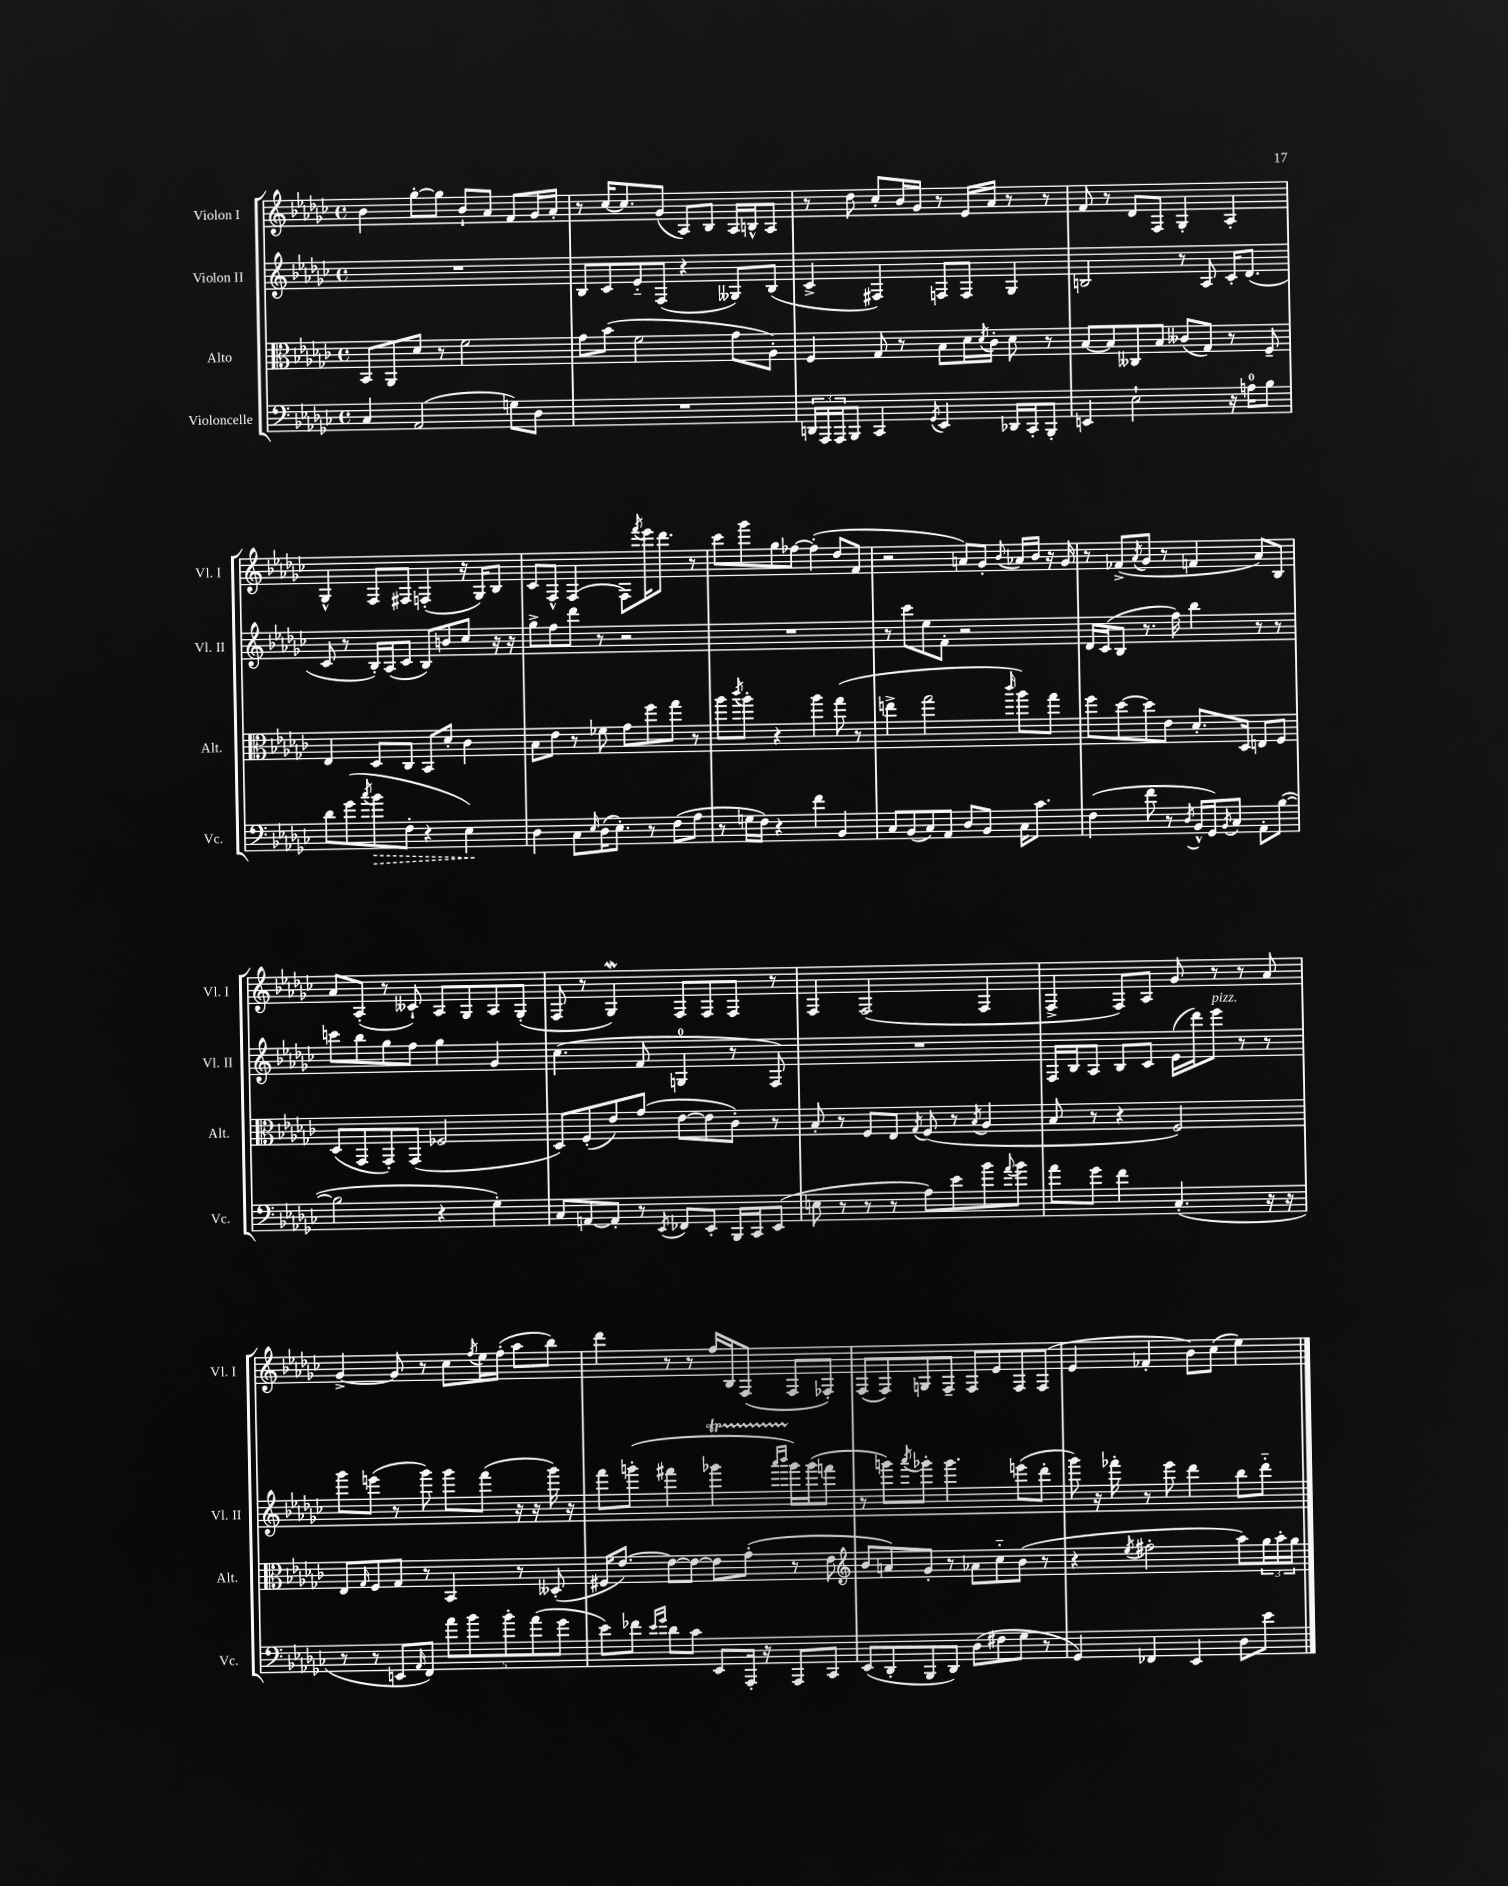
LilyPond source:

<<
\new StaffGroup <<
\new Staff = "s0" \with { instrumentName = "Violon I" shortInstrumentName = "Vl. I" } {
    \clef treble \key ges \major \defaultTimeSignature \time 4/4
    bes'4 ges''8~-. ges''8 bes'8-! aes'8 f'8 ges'16 aes'16-. |
    r8 ces''16~ ces''8. ges'8( aes8) bes8 aes16 b16-^ aes8 |
    r8 des''8 ces''8-. bes'16 ges'16 r8 ees'16 aes'16 r8 r8 |
    f'8 r8 des'8 f8 ges4-. aes4-. |
    ges4-^ f8 fis8 f4-.( r16 ges16) bes8 |
    ces'8 f8-^ f4( f8) \acciaccatura { f'''8 } ees'''16 des'''8. r8 |
    ces'''8 ges'''8 ges''8 fes''8~ fes''4-.( des''8 f'8 |
    r2 a'8) ges'8-. \appoggiatura { bes'8 } aes'16 bes'16 r16 ges'16 |
    r8 fes'8->( \acciaccatura { aes'8 } ges'8 r8 f'4 aes'8) bes8 |
    aes'8 aes8-.( r8 ceses'8-!) aes8 ges8 aes8 ges8-.( |
    f8 r8 ges4\mordent) f8 f8 f8 r8 |
    f4 f2( f4 |
    f4-> f8) aes8 ges'8 r8 r8 aes'8 |
    ges'4~-> ges'8 r8 ces''8 \acciaccatura { f''8 } ees''16 f''16-.( aes''8 bes''8) |
    des'''4 r8 r8 f''16 bes16 f8( f8 fes8-.) |
    f8( f8) g8 f8-- f8 ees'8 f8 f8( |
    ees'4 fes'4-. bes'8) ces''8( ees''4) \bar "|." |
}
\new Staff = "s1" \with { instrumentName = "Violon II" shortInstrumentName = "Vl. II" } {
    \clef treble \key ges \major \defaultTimeSignature \time 4/4
    R1 |
    bes8 ces'8 ees'8-_ f8( r4 geses8) bes8( |
    ces'4-> fis4) f8 f8 ges4 |
    b2 r8 aes8 ces'16-. des'8.( |
    ces'8 r8 bes16-.) aes16( ces'8 bes8) b'8 ces''8 r16 r16 |
    ges''8-> f''8 des'''8 r8 r2 |
    R1 |
    r8 ces'''8 ees''8 f'8-. r2 |
    des'16 ces'16( bes8 r8. f''16) bes''4 r8 r8 |
    c'''8 bes''8 ges''8 f''8 ges''4 ges'4 |
    ces''4.( f'8 g4-0 r8 f8) |
    R1 |
    f16 bes16 aes8 bes8 ces'8 ees'16( des'''16) ees'''8^\markup { \italic "pizz." } r8 r8 |
    ges'''8 e'''8( r8 ges'''8) ges'''8 f'''8( r16 r16 ges'''16) r16 |
    f'''8 g'''8-.( fis'''4 ges'''4\startTrillSpan \grace { aes'''16 bes'''16 } ges'''16\stopTrillSpan) ges'''16( f'''8 |
    r8 g'''8) \acciaccatura { aes'''8 } ges'''8-. ges'''4. e'''8( des'''8-. |
    ges'''8) r16 fes'''16-. r8 ees'''8 des'''4 bes''8 des'''8-_ \bar "|." |
}
\new Staff = "s2" \with { instrumentName = "Alto" shortInstrumentName = "Alt." } {
    \clef alto \key ges \major \defaultTimeSignature \time 4/4
    bes,8 aes,8 des'8 r8 f'2 |
    ges'8 bes'8( f'2 ges'8 aes8-.) |
    f4 ges8 r8 bes8 des'16 \acciaccatura { des'8 } ces'16-. des'8 r8 |
    bes8~ bes8 ceses8 bes8 ceses'8( ges8) r8 f8-- |
    ees4 des8 ces8 bes,8 des'8-. ces'4 |
    bes8 ees'8 r8 fes'8 ges'8 f''8 ges''8 r8 |
    aes''8 \acciaccatura { ces'''8 } aes''8-. r4 aes''4 ges''8( r8 |
    e''4-> ges''2 \grace { ces'''16 } aes''8) ges''8 |
    f''8 des''8~ des''8 ees'8 des'8.-. des16 e8 f8 |
    des8( ges,8 ges,8-.) ges,8( fes2 |
    des8) f8-.( ees'8) ges'8( ees'8~ ees'8 ces'8-.) r8 |
    bes8-. r8 f8 ees8 \acciaccatura { ges8 } f8( r8 \acciaccatura { bes8 } aes4 |
    bes8 r8 r4 f2) |
    ees8 \grace { ges16 } f8 ges8 r8 bes,4 r8 deses8-.( |
    fis16 ees'8.~) ees'8~ ees'8~ ees'8 ges'8-.( r8 ees'8 |
    \clef treble bes'8 a'8) ges'8-. r8 aes'8 ces''8-_ bes'8( r8 |
    r4 \acciaccatura { ees''8 } fis''2-. aes''8) \tuplet 3/2 { ges''16 aes''16-. ges''16 } \bar "|." |
}
\new Staff = "s3" \with { instrumentName = "Violoncelle" shortInstrumentName = "Vc." } {
    \clef bass \key ges \major \defaultTimeSignature \time 4/4
    ces4 aes,2( g8) des8 |
    R1 |
    \tuplet 3/2 { d,16 aes,,16 aes,,16 } bes,,8 ces,4 \acciaccatura { ges,8 } ees,4 des,16 ces,16-. bes,,8-. |
    e,4 ees2-! r16 a16-0 bes8 |
    des'8 ges'8( \acciaccatura { ces''8 } \once \override Hairpin.style = #'dashed-line bes'8\> f8-. r4 ees4\!) |
    des4 ces8 \grace { ees16 } des16( ees8.-.) r8 f8( aes8 |
    r8 g16 f16) r4 f'4 bes,4 |
    ces8 bes,8( ces8) aes,8 des8 bes,8 ces16 ces'8. |
    f4( f'8 r8 \acciaccatura { des8 } bes,16-^ ges,16) \acciaccatura { bes,8 } ces8 aes,8-. bes8~( |
    bes2 r4 ges4-.) |
    ces8 a,8~ a,8-. r8 \acciaccatura { ees,8 } fes,8 ees,8-. bes,,16 ces,16 ees,8( |
    e8 r8 r8 r8 aes8) ees'8 bes'8 \appoggiatura { aes'8 } bes'8 |
    aes'8 ges'8 f'4 ces4.-.( r16 r16 |
    r8 r8 e,8 \grace { aes,16 } f,8) \tuplet 5/4 { aes'8 bes'8 bes'8-. aes'8( ges'8 } |
    ees'8) fes'8 \grace { ees'16 ges'16 } des'8 ces'8 ees,8 aes,,16-. r16 aes,,8 ces,8 |
    ees,8( des,8-. bes,,8 des,8) des8( fis8 ges8 r8 |
    ges,4) fes,4 ees,4 des8 ees'8 \bar "|." |
}
>>
>>
\layout { \context { \Score \remove "Bar_number_engraver" } }
